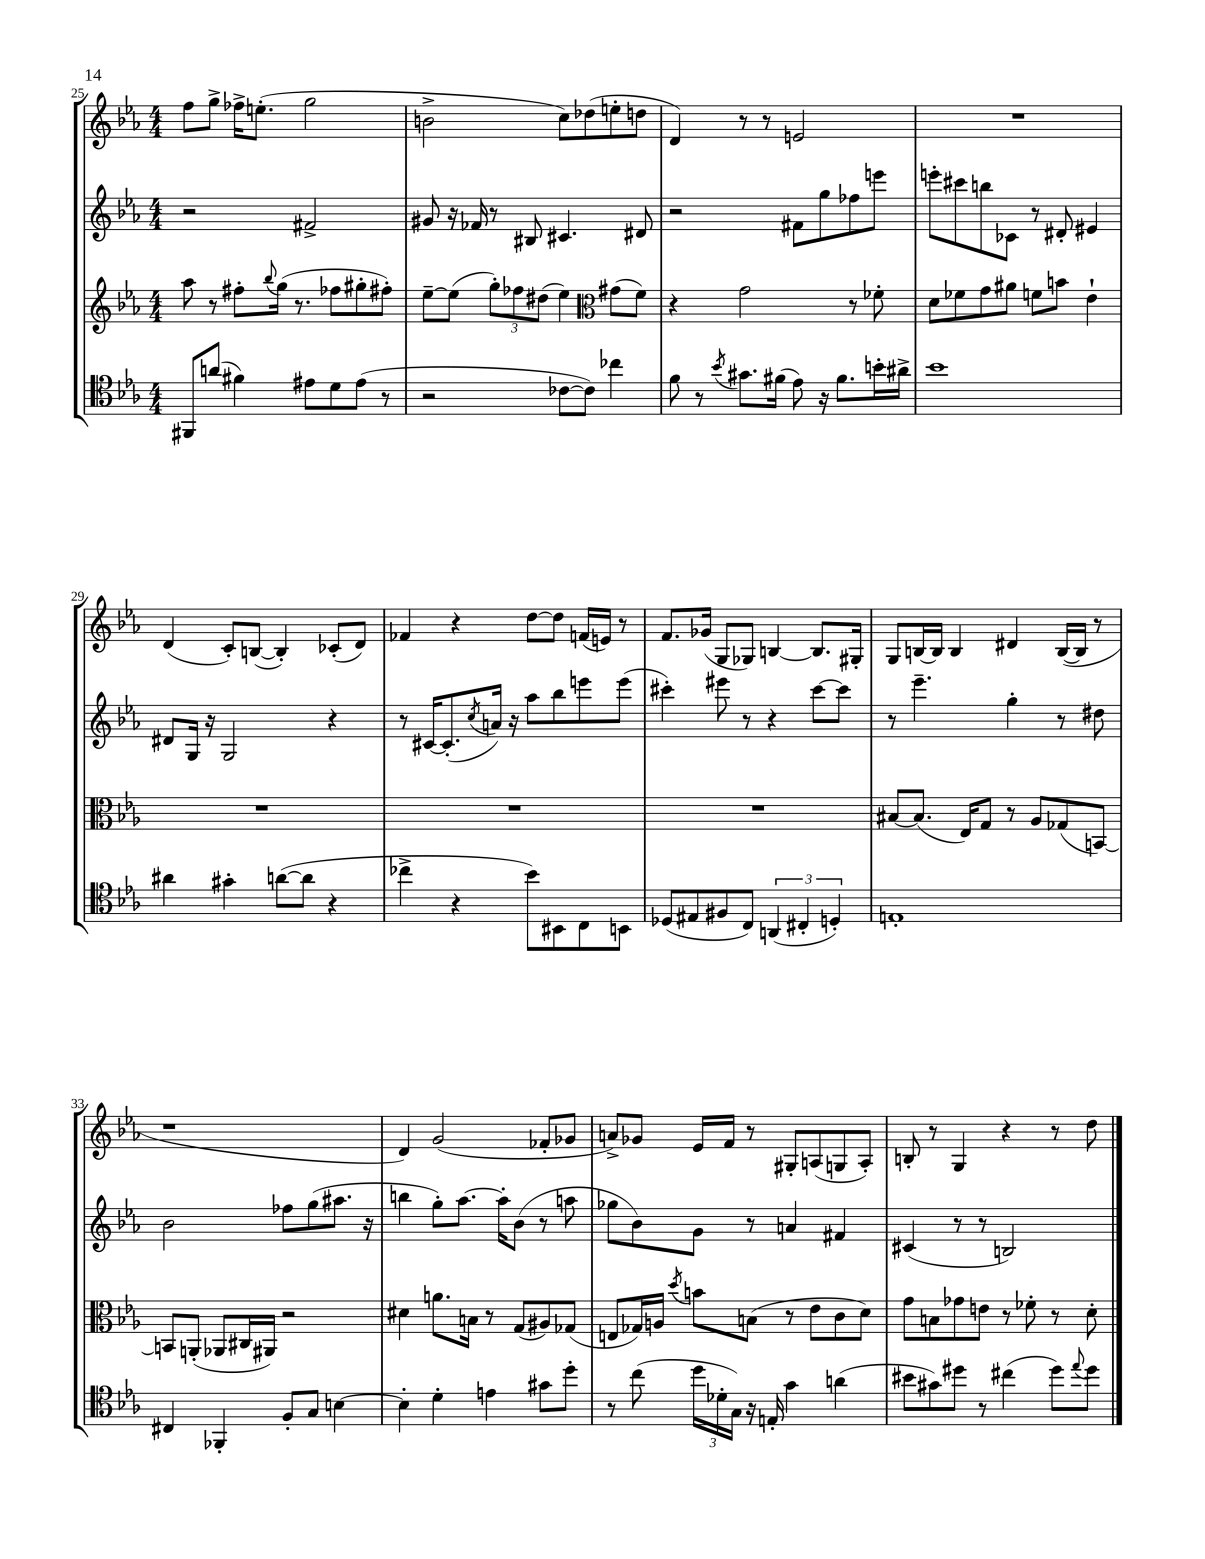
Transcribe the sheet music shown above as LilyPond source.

<<
\new StaffGroup <<
\new Staff = "s0" {
    \clef treble \key ees \major \numericTimeSignature \time 4/4
    f''8 g''8-> fes''16-> e''8.-.( g''2 |
    b'2-> c''8) des''8( e''8-. d''8 |
    d'4) r8 r8 e'2 |
    R1 |
    d'4( c'8-.) b8~( b4-.) ces'8-.( d'8) |
    fes'4 r4 d''8~ d''8 f'16( e'16) r8 |
    f'8. ges'16( g8 ges8) b4~ b8. gis16-. |
    g8 b16~ b16 b4 dis'4 b16~( b16 r8 |
    r1 |
    d'4) g'2( fes'8-. ges'8 |
    a'8->) ges'8 ees'16 f'16 r8 gis8-. a8( g8 a8-.) |
    b8-. r8 g4 r4 r8 d''8 \bar "|." |
}
\new Staff = "s1" {
    \clef treble \key ees \major \numericTimeSignature \time 4/4
    r2 fis'2-> |
    gis'8 r16 fes'16 r8 bis8 cis'4. dis'8 |
    r2 fis'8 g''8 fes''8 e'''8 |
    e'''8-. cis'''8 b''8 ces'8 r8 dis'8-. eis'4 |
    dis'8 g16 r16 g2 r4 |
    r8 cis'16~ cis'8.-.( \acciaccatura { c''8 } a'16) r16 aes''8 bes''8 e'''8 e'''8( |
    cis'''4-.) eis'''8 r8 r4 cis'''8~ cis'''8 |
    r8 ees'''4.-- g''4-. r8 dis''8 |
    bes'2 fes''8 g''8( ais''8. r16 |
    b''4 g''8-.) aes''8.~ aes''16-. bes'8( r8 a''8 |
    ges''8 bes'8) g'8 r8 a'4 fis'4 |
    cis'4( r8 r8 b2) \bar "|." |
}
\new Staff = "s2" {
    \clef treble \key ees \major \numericTimeSignature \time 4/4
    aes''8 r8 fis''8-. \appoggiatura { bes''8 } g''16( r8. fes''8 gis''8-. fis''8-.) |
    ees''8~-- ees''8( \tuplet 3/2 { g''8-.) fes''8 dis''8( } ees''4) \clef alto gis'8( f'8) |
    r4 g'2 r8 fes'8-. |
    d'8 fes'8 g'8 ais'8 f'8 b'8 ees'4-! |
    R1 |
    R1 |
    R1 |
    bis8~ bis8.( ees16) g8 r8 aes8 ges8( b,8~) |
    b,8 a,8-.( aes,8 cis16 ais,16) r2 |
    dis'4 a'8. b16 r8 g8( ais8) ges8( |
    e8 ges16) a16 \acciaccatura { d''8 } b'8 b8( r8 ees'8 c'8 d'8) |
    g'8 b8 ges'8 e'8 r8 fes'8-. r8 d'8-. \bar "|." |
}
\new Staff = "s3" {
    \clef tenor \key ees \major \numericTimeSignature \time 4/4
    fis,8 a'8( fis'4) eis'8 d'8 eis'8( r8 |
    r2 ces'8~ ces'8) ces''4 |
    f'8 r8 \acciaccatura { bes'8 } gis'8. fis'16( ees'8) r16 fis'8. b'16-. ais'16-> |
    bes'1 |
    ais'4 gis'4-. a'8~( a'8 r4 |
    ces''4-> r4 bes'8) bis,8 c8 b,8 |
    des8( eis8 fis8 c8) \tuplet 3/2 { a,4( cis4-. d4-.) } |
    e1-. |
    cis4 fes,4-. f8-. g8 b4~ |
    b4-. d'4-. e'4 gis'8 d''8-. |
    r8 c''8( \tuplet 3/2 { d''16 des'16-. g16) } r16 e16-. g'4 a'4( |
    bis'8 gis'8) dis''8 r8 cis''4( dis''8) \appoggiatura { ees''8 } dis''8 \bar "|." |
}
>>
>>
\layout { \context { \Score currentBarNumber = #25 } }
